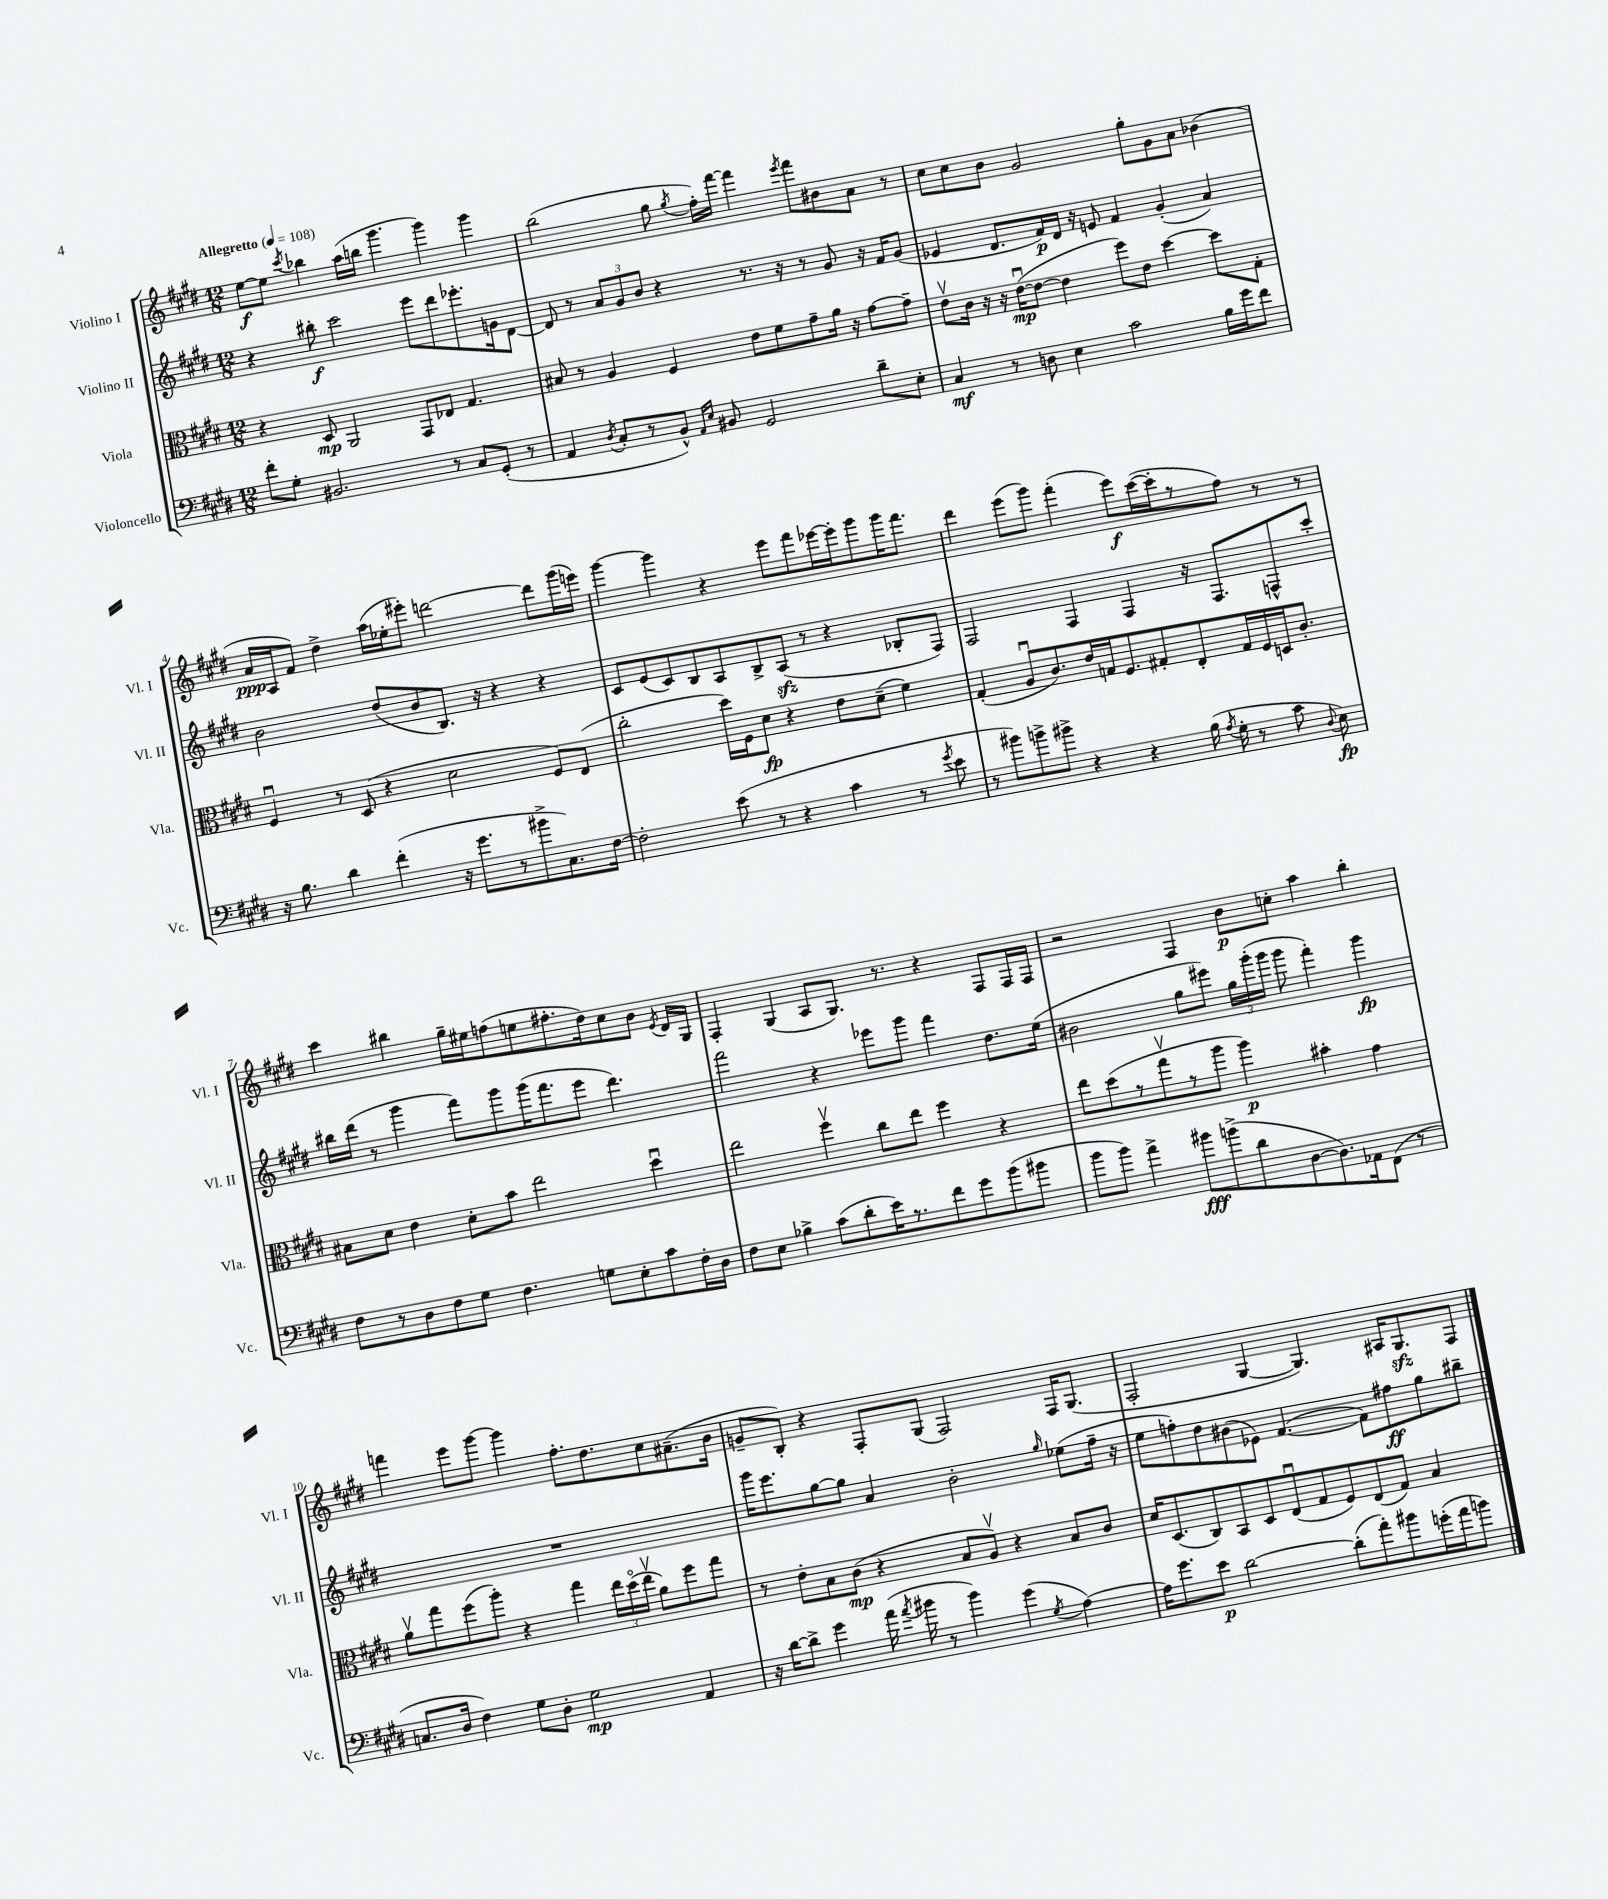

**kern	**dynam	**kern	**dynam	**kern	**dynam	**kern	**dynam
*part4	*part4	*part3	*part3	*part2	*part2	*part1	*part1
*staff4	*staff4	*staff3	*staff3	*staff2	*staff2	*staff1	*staff1
*I"Violoncello	*	*I"Viola	*	*I"Violino II	*	*I"Violino I	*
*I'Vc.	*	*I'Vla.	*	*I'Vl. II	*	*I'Vl. I	*
*clefF4	*	*clefC3	*	*clefG2	*	*clefG2	*
*k[f#c#g#d#]	*	*k[f#c#g#d#]	*	*k[f#c#g#d#]	*	*k[f#c#g#d#]	*
*M12/8	*	*M12/8	*	*M12/8	*	*M12/8	*
*MM108	*	*MM108	*	*MM108	*	*MM108	*
=1	=1	=1	=1	=1	=1	=1	=1
!	!	!	!	!	!	!LO:TX:a:B:t=Allegretto	!
8f#'\L	.	4r	.	4r	.	[8ee\L	f
8G#'\J	.	.	.	.	.	8ee\J]	.
.	.	.	.	.	.	8qccc#/	.
2.BB#X/	.	8D#/	mp	8bb#X'\	f	4bb-X\	.
.	.	2AA/	.	2ccc#\	.	.	.
.	.	.	.	.	.	(16aa\LL	.
.	.	.	.	.	.	16bbn\JJ	.
.	.	.	.	.	.	4.ggg#\	.
.	.	8GG#/L	.	8eee\L	.	.	.
8r	.	8E-X/J	.	8ddd#\	.	4ggg#\)	.
8C#/L	.	4.G#/	.	8.eee-X'\	.	.	.
(8GG#'/J	.	.	.	.	.	4ggg#\	.
.	.	.	.	16gn\k	.	.	.
8r	.	.	.	[8d#\J	.	.	.
=2	=2	=2	=2	=2	=2	=2	=2
4AA/	.	8B#X/	.	8d#/]	.	(2bb\	.
.	.	8r	.	8r	.	.	.
8qD#/	.	.	.	.	.	.	.
8C#'/L	.	4A/	.	12a/L	.	.	.
.	.	.	.	12g#/	.	.	.
8r	.	.	.	.	.	.	.
.	.	.	.	12b/J	.	.	.
8BB^^/J)	.	4F#/	.	4r	.	8gg#\	.
16qqAA/LL	.	.	.	.	.	.	.
16qqE/JJ	.	.	.	.	.	8qgg#/	.
8BB#X/	.	.	.	.	.	16ff#'\LL)	.
.	.	.	.	.	.	[16fff#\JJ	.
2GG#/	.	8e\L	.	8.r	.	4fff#\]	.
.	.	8f#\	.	.	.	.	.
.	.	.	.	16r	.	.	.
.	.	.	.	.	.	8qeee/	.
.	.	8g#~\	.	8r	.	8fff#\L	.
.	.	16a\Jk	.	8g#/	.	8b#X\	.
.	.	16r	.	.	.	.	.
8d#~\L	.	[8g#\L	.	16r	.	8a\J	.
.	.	.	.	16f#/KL	.	.	.
8E'\J	.	8g#~\J]	.	(8g#/J	.	8r	.
=3	=3	=3	=3	=3	=3	=3	=3
4C#/	mf	8ev\L	.	4e-X/	.	8cc#\L	.
.	.	16c#\Jk	.	.	.	8cc#\	.
.	.	16r	.	.	.	.	.
8r	.	16r	.	8.d#/L	.	8b\J	.
.	.	([16eu\KL	mp	.	.	.	.
8Dn\	.	8e\J_	.	.	.	2g#/	.
.	.	.	.	16f#/L)	p	.	.
4E\	.	4e\]	.	16d#/JJ	.	.	.
.	.	.	.	16r	.	.	.
.	.	.	.	8en/	.	.	.
2c#\	.	8ff#\L)	.	4f#/	.	.	.
.	.	8e\J	.	.	.	8gg#'\L	.
.	.	[4dd#\	.	(4g#'/	.	8g#\	.
.	.	.	.	.	.	8a\J	.
16B\LL	.	8dd#\L]	.	4a/)	.	(4b-X\	.
16g#\J	.	.	.	.	.	.	.
8f#\J	.	8G#'\J	.	.	.	.	.
!!LO:LB:g=z
=4	=4	=4	=4	=4	=4	=4	=4
16r	.	4F#u/	.	2b\	.	16a/LL	ppp
8.B\	.	.	.	.	.	16A/J	.
.	.	.	.	.	.	8f#/J)	.
4d#\	.	8r	.	.	.	4dd#^\	.
.	.	(8D#/	.	.	.	.	.
(4f#'\	.	4r	.	(8dd#/L	.	(16aa\LL	.
.	.	.	.	.	.	16ee-X'\J	.
.	.	.	.	8b/	.	8eee#X'\J)	.
16r	.	2d#\	.	8.B/J)	.	[2dddn\	.
8.g#\L	.	.	.	.	.	.	.
.	.	.	.	16r	.	.	.
8r	.	.	.	4r	.	.	.
8b#X^\	.	.	.	.	.	.	.
8.C#\)	.	8F#/L)	.	4r	.	8ddd\L]	.
.	.	(8E/J	.	.	.	(16ggg#\L	.
[16F#\Jk	.	.	.	.	.	16eeen\JJ)	.
=5	=5	=5	=5	=5	=5	=5	=5
2F#'\]	.	2cc#'\	.	8c#/L	.	[4ggg#\	.
.	.	.	.	(8e/	.	.	.
.	.	.	.	8c#/)	.	4ggg#\]	.
.	.	.	.	8B/	.	.	.
(8e\	.	16dd#\LL)	.	8A/	.	4r	.
.	.	16F#\J	.	.	.	.	.
8r	.	8d#\J	fp	8B^/	.	.	.
4r	.	4r	.	(8Azz/J	.	8eee\L	.
.	.	.	.	8r	.	8fff#\	.
4c#\	.	8e\L	.	4r	.	[16eee-X\L	.
.	.	.	.	.	.	16eee-'\J]	.
.	.	(8d#~\J	.	.	.	8ggg#\	.
8r	.	4f#\)	.	8B-X'/L	.	16ggg#\K	.
.	.	.	.	.	.	8.fff#\J	.
8qg#/	.	.	.	.	.	.	.
8e\	.	.	.	8F#/J)	.	.	.
=6	=6	=6	=6	=6	=6	=6	=6
8r	.	(4G#'/	.	2F#/	.	4ddd#\	.
8b#X\L)	.	.	.	.	.	.	.
8bn^\	.	8Au/L	.	.	.	(8eee\L	.
8b#X^\J	.	8.c#/)	.	.	.	8ggg#\J)	.
4r	.	.	.	4F#/	.	(4fff#'\	.
.	.	16e/L	.	.	.	.	.
.	.	16Gn/J	.	.	.	.	.
.	.	8.F#/	.	.	.	.	.
4r	.	.	.	4F#/	.	8eee\L)	f
.	.	8G#X'/	.	.	.	([16ccc#\L	.
.	.	.	.	.	.	16ccc#'\J]	.
(16B\	.	8E'/	.	16r	.	8r	.
8qA/	.	.	.	.	.	.	.
16G#'\	.	.	.	8.F#/L	.	.	.
8r	.	16G#/L	.	.	.	8ff#\J)	.
.	.	16F#/	.	.	.	.	.
8c#\	.	16Dn/J	.	8Fn^^/	.	8r	.
.	.	8.c#'/J	.	.	.	.	.
8qqD#/	.	.	.	.	.	.	.
8E\)	fp	.	.	8ccc#'/J	.	8r	.
!!LO:LB:g=z
=7	=7	=7	=7	=7	=7	=7	=7
8F#\L	.	8B#X\L	.	16bb#X\LL	.	4ccc#\	.
.	.	.	.	(16ddd#\JJ	.	.	.
8r	.	8d#\J	.	8r	.	.	.
8D#\	.	4e\	.	4ggg#\	.	4bb#X\	.
8F#\	.	.	.	.	.	.	.
8G#\J	.	8d#'\L	.	8fff#\L)	.	16gg#~\LL	.
.	.	.	.	.	.	16ee#X\J	.
4.F#\	.	8b\J	.	8ggg#\	.	(8ffn\	.
.	.	2ee\	.	(16ggg#\K	.	8een\	.
.	.	.	.	8.fff#\	.	.	.
.	.	.	.	.	.	8.ff#X'\	.
8Gn\L	.	.	.	8eee\J	.	.	.
.	.	.	.	.	.	16dd#\k)	.
8E'\	.	.	.	4.ddd#\)	.	8cc#\	.
8c#\	.	4dd#u\	.	.	.	8b\J	.
.	.	.	.	.	.	8qe/	.
16F#'\L	.	.	.	.	.	16d#/LL	.
16D#\JJ	.	.	.	.	.	16G#/JJ	.
=8	=8	=8	=8	=8	=8	=8	=8
8F#\L	.	2ee\	.	2fff#\	.	4F#'/	.
8E\J	.	.	.	.	.	.	.
4B-X^\	.	.	.	.	.	(4G#/	.
(8c#\L	.	4ff#v\	.	4r	.	8A/L	.
8d#'\	.	.	.	.	.	8.G#/J)	.
16e\K)	.	8cc#\L	.	8eee-X\L	.	.	.
8.r	.	.	.	.	.	8.r	.
.	.	8ee\J	.	8ggg#\J	.	.	.
8f#\	.	4ff#\	.	4fff#\	.	4r	.
8g#\	.	.	.	.	.	.	.
(8b\	.	4r	.	8.dd#\L	.	8F#/L	.
8b#X\J	.	.	.	.	.	16F#/L	.
.	.	.	.	(16ee\Jk	.	16F#/JJ	.
=9	=9	=9	=9	=9	=9	=9	=9
8b\L	.	8ee\L	.	2b#X\	.	2r	.
8b\J)	.	(8dd#\	.	.	.	.	.
4a^\	.	8r	.	.	.	.	.
.	.	8gg#v\	.	.	.	.	.
8b#X\L	fff	8r	.	8gg#\L	.	4F#/	.
(8bn^\	.	8aa\J	.	8eee#X\J)	.	.	.
8d#\	.	4aa\)	p	24gg#\LL	.	8b\L	p
.	.	.	.	(24ggg#'\	.	.	.
.	.	.	.	24ggg#\JJ	.	.	.
[8D#\	.	.	.	8ggg#\	.	8ccn'\J	.
8.D#\])	.	4b#X'\	.	4fff#'\)	.	4aa\	.
16AA-X\k	.	.	.	.	.	.	.
(8FF#\J	.	4g#\	.	4ggg#\	fp	4bb'\	.
8r	.	.	.	.	.	.	.
!!LO:LB:g=z
=10	=10	=10	=10	=10	=10	=10	=10
8.Cn/L	.	8av\L	.	1.r	.	4fffn\	.
.	.	8gg#\	.	.	.	.	.
16D#/Jk	.	.	.	.	.	.	.
4F#\)	.	(8ff#\	.	.	.	8eee\L	.
.	.	8aa'\J)	.	.	.	[8ggg#\J	.
8G#\L	.	4r	.	.	.	4ggg#\]	.
8D#'\J	.	.	.	.	.	.	.
2G#\	mp	4gg#\	.	.	.	8.ff#'\L	.
.	.	.	.	.	.	8.dd#\	.
.	.	24ee\LL	.	.	.	.	.
.	.	(24dd#\	.	.	.	.	.
.	.	24eev\JJ	.	.	.	.	.
.	.	8a\L)	.	.	.	8cc#\	.
4AA/	.	8ff#\	.	.	.	(8.a#X~\	.
.	.	8gg#\J	.	.	.	.	.
.	.	.	.	.	.	16b\Jk	.
=11	=11	=11	=11	=11	=11	=11	=11
16r	.	8r	.	16ggg#\KL	.	8gn~/L	.
[16d#\KL	.	.	.	8.eee\	.	.	.
8d#^\J]	.	8e'\L	.	.	.	8B'/J)	.
4g#\	.	8B\	.	[8gg#\	.	4r	.
.	.	(8c#\J	mp	8gg#\J]	.	.	.
(16a\	.	4r	.	4a/	.	8F#'/L	.
8qa/	.	.	.	.	.	.	.
16b#X\	.	.	.	.	.	.	.
8r	.	.	.	.	.	(8G#/J	.
4b#\)	.	8B/L	.	2b'\	.	2F#/)	.
.	.	8Av/J)	.	.	.	.	.
(4g#\	.	4r	.	.	.	.	.
8qG#/	.	.	.	16qqgg#/	.	.	.
[4A\)	.	8B/L	.	(8ee-X\L	.	16F#/KL	.
.	.	.	.	.	.	(8.G#/J	.
.	.	8c#/J	.	16ff#~\Jk	.	.	.
.	.	.	.	16r	.	.	.
=12	=12	=12	=12	=12	=12	=12	=12
16A\KL]	.	16d#/KL	.	8ee\L	.	2F#'/	.
8.g#\	.	(8.D#/	.	.	.	.	.
.	.	.	.	8ffn'\)	.	.	.
8e\J	p	8C#/)	.	8dd#\	.	.	.
[2d#\	.	8BB/	.	(8b#X\	.	.	.
.	.	8D#/	.	8e-X\J)	.	[4G#/	.
.	.	(8Eu/	.	([4.f#/	.	.	.
.	.	8G#/	.	.	.	4.G#/])	.
(8d#'\L]	.	8F#/)	.	.	.	.	.
8a'\)	.	(8E/	.	8f#\L])	.	.	.
8b#X\	.	8G#/J)	.	8ff#X\	ff	16A#X/KL	.
.	.	.	.	.	.	8.G#zz/	.
(16gn'\L	.	4B/	.	8gg#\	.	.	.
16a\J	.	.	.	.	.	.	.
8bn\J)	.	.	.	8bb#X~\J	.	8F#/J	.
==	==	==	==	==	==	==	==
*-	*-	*-	*-	*-	*-	*-	*-
